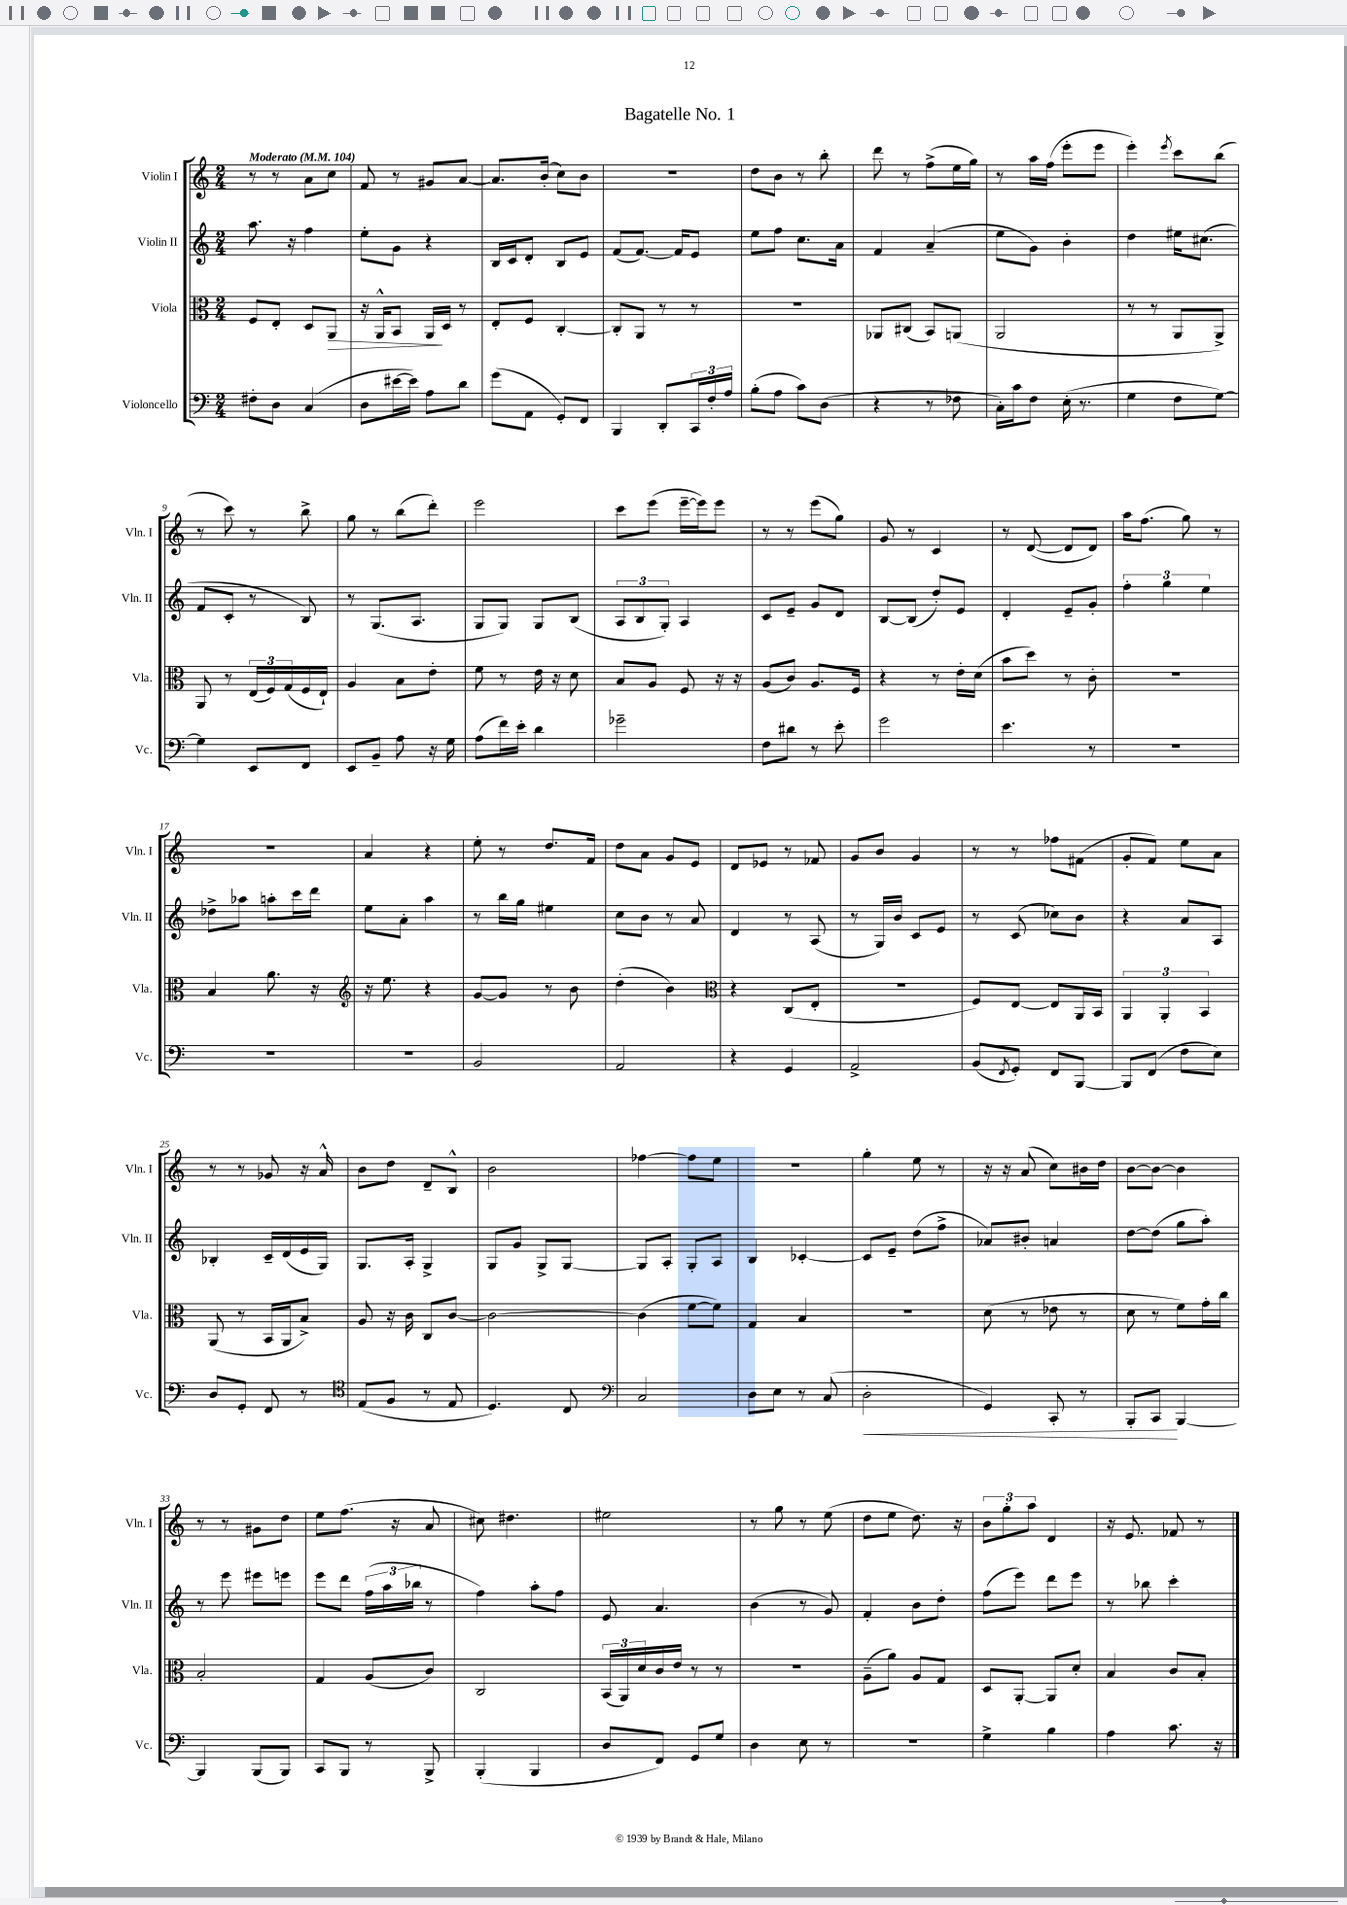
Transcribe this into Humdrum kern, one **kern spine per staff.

**kern	**dynam	**kern	**dynam	**kern	**kern
*part4	*part4	*part3	*part3	*part2	*part1
*staff4	*staff4	*staff3	*staff3	*staff2	*staff1
*I"Violoncello	*	*I"Viola	*	*I"Violin II	*I"Violin I
*I'Vc.	*	*I'Vla.	*	*I'Vln. II	*I'Vln. I
*clefF4	*	*clefC3	*	*clefG2	*clefG2
*k[]	*	*k[]	*	*k[]	*k[]
*M2/4	*	*M2/4	*	*M2/4	*M2/4
*MM104	*	*MM104	*	*MM104	*MM104
=1	=1	=1	=1	=1	=1
!	!	!	!	!	!LO:TX:a:B:t=Moderato
8F#X'\L	.	8F/L	.	8.aa\	8r
8D\J	.	8E'/J	.	.	8r
.	.	.	.	16r	.
(4C/	.	8D/L	.	4ff\	8a\L
!	!	!	!LO:HP:b	!	!
.	.	8AA/J	>	.	8cc\J
=2	=2	=2	=2	=2	=2
8D\L	.	16r	.	8ee'\L	8f/
.	.	16AA^^/KL	.	.	.
[16e#X\L	.	8BB/J	.	8g\J	8r
16e#\JJ])	.	.	.	.	.
8A\L	.	16AA/LL	.	4r	8g#X/L
.	.	16D/JJ	]	.	.
8d\J	.	8r	.	.	[8a/J
=3	=3	=3	=3	=3	=3
(8g\L	.	8E'/L	.	16B/LL	8.a/L]
.	.	.	.	16c/J	.
8AA\J	.	8F/J	.	8d'/J	.
.	.	.	.	.	(16b'/Jk
8GG'/L)	.	[4C'/	.	8B/L	8cc\L)
8FF/J	.	.	.	8e/J	8b\J
=4	=4	=4	=4	=4	=4
4BBB/	.	8C'/L]	.	(8f/L	2r
.	.	8AA/J	.	[8.f/J)	.
8DD'/L	.	8r	.	.	.
.	.	.	.	16f/KL]	.
24CC/L	.	8r	.	8e/J	.
24F'/	.	.	.	.	.
24A/JJ	.	.	.	.	.
=5	=5	=5	=5	=5	=5
(8B'\L	.	2r	.	8ee\L	8dd\L
8A\J	.	.	.	8ff\J	8b\J
8c\L)	.	.	.	8.cc\L	8r
(8D\J	.	.	.	.	8bb'\
.	.	.	.	16a\Jk	.
=6	=6	=6	=6	=6	=6
4r	.	8AA-X/L	.	4f/	8ddd\
.	.	(8C#X/J	.	.	8r
8r	.	8BB/L)	.	(4a~/	(8ff^\L
8F-X\	.	(8AAn/J	.	.	16ee\L
.	.	.	.	.	16gg\JJ)
=7	=7	=7	=7	=7	=7
16C'\LL)	.	2AA/	.	8ee\L	8r
16c\J	.	.	.	.	.
8F\J	.	.	.	8g\J)	16aa\LL
.	.	.	.	.	(16ff\JJ
(16E'\	.	.	.	4b'\	8eee'\L
8.r	.	.	.	.	.
.	.	.	.	.	8eee\J
=8	=8	=8	=8	=8	=8
4G\	.	8r	.	4dd\	4eee'\)
.	.	8r	.	.	.
.	.	.	.	.	8qeee/
8F\L	.	8AA/L	.	16ee#X\KL	8ccc\L
.	.	.	.	(8.cc#X\J	.
[8G\J)	.	8AA^/J)	.	.	(8bb\J
!!LO:LB:g=z
=9	=9	=9	=9	=9	=9
4G\]	.	8AA/	.	8f/L	8r
.	.	8r	.	8c'/J	8ccc\)
8EE/L	.	(24E/LL	.	8r	8r
.	.	24F/)	.	.	.
.	.	(24G/	.	.	.
8FF/J	.	16F/	.	8B/)	8bb^\
.	.	16E`/JJ)	.	.	.
=10	=10	=10	=10	=10	=10
8EE/L	.	4A/	.	8r	8gg\
8BB~/J	.	.	.	(8.G/L	8r
8A\	.	8B\L	.	.	(8bb\L
.	.	.	.	8.A/J	.
16r	.	8e'\J	.	.	8ddd'\J)
16G\	.	.	.	.	.
=11	=11	=11	=11	=11	=11
(8A\L	.	8f\	.	8G/L	2eee\
16f\L)	.	8r	.	8G/J)	.
16e'\JJ	.	.	.	.	.
4d\	.	16e\	.	8G/L	.
.	.	16r	.	.	.
.	.	8d\	.	(8B/J	.
=12	=12	=12	=12	=12	=12
2g-X~\	.	8B/L	.	12A/L	8ccc\L
.	.	.	.	12B/	.
.	.	8A/J	.	.	(8eee\J
.	.	.	.	12G'/J)	.
.	.	8F/	.	4A/	[16eee~\LL
.	.	.	.	.	16eee\J])
.	.	16r	.	.	8eee\J
.	.	16r	.	.	.
=13	=13	=13	=13	=13	=13
8F\L	.	(8A/L	.	8c/L	8r
8d#X\J	.	8c/J)	.	8e~/J	8r
8r	.	8.A/L	.	8g/L	(8eee\L
8e'\	.	.	.	8d/J	8gg\J)
.	.	16F/Jk	.	.	.
=14	=14	=14	=14	=14	=14
2g\	.	4r	.	[8B/L	8g/
.	.	.	.	(8B/J]	8r
.	.	8r	.	8dd'/L)	4c/
.	.	16e'\LL	.	8e/J	.
.	.	(16d\JJ	.	.	.
=15	=15	=15	=15	=15	=15
4.e\	.	8b\L	.	4d'/	8r
.	.	8dd\J)	.	.	([8d/
.	.	8r	.	8e~/L	8d/L]
8r	.	8c'\	.	8g'/J	8d/J)
=16	=16	=16	=16	=16	=16
2r	.	2r	.	6ff'\	16aa\KL
.	.	.	.	.	(8.ff\J
.	.	.	.	6gg\	.
.	.	.	.	.	8gg\)
.	.	.	.	6ee\	.
.	.	.	.	.	8r
!!LO:LB:g=z
=17	=17	=17	=17	=17	=17
2r	.	4B/	.	8dd-X^\L	2r
.	.	.	.	8aa-X\J	.
.	.	8.a\	.	8aan'\L	.
.	.	.	.	16ccc\L	.
.	.	16r	.	16ddd\JJ	.
=18	=18	=18	=18	=18	=18
*	*	*clefG2	*	*	*
2r	.	16r	.	8ee\L	4a/
.	.	8.ee\	.	.	.
.	.	.	.	8a'\J	.
.	.	4r	.	4aa\	4r
=19	=19	=19	=19	=19	=19
2BB/	.	[8g/L	.	8r	8ee'\
.	.	8g/J]	.	16bb\LL	8r
.	.	.	.	16gg\JJ	.
.	.	8r	.	4ee#X\	8.dd/L
.	.	8b\	.	.	.
.	.	.	.	.	16f/Jk
=20	=20	=20	=20	=20	=20
2AA/	.	(4dd'\	.	8cc\L	8dd\L
.	.	.	.	8b\J	8a\J
.	.	4b\)	.	8r	8g/L
.	.	.	.	8a/	8e/J
=21	=21	=21	=21	=21	=21
*	*	*clefC3	*	*	*
4r	.	4r	.	4d/	8d/L
.	.	.	.	.	8e-X/J
4GG/	.	(8C/L	.	8r	8r
.	.	8E'/J	.	(8A/	8f-X/
=22	=22	=22	=22	=22	=22
2AA^/	.	2r	.	8r	8g/L
.	.	.	.	16G/LL)	8b/J
.	.	.	.	16b/JJ	.
.	.	.	.	8c/L	4g/
.	.	.	.	8e/J	.
=23	=23	=23	=23	=23	=23
(8BB/L	.	8F/L)	.	8r	8r
8qFF/	.	.	.	.	.
8GG'/J)	.	[8E/J	.	(8c/	8r
8FF/L	.	8E/L]	.	8cc-X\L)	8ff-X\L
[8BBB/J	.	16AA/L	.	8b\J	(8f#X\J
.	.	16BB/JJ	.	.	.
=24	=24	=24	=24	=24	=24
8BBB/L]	.	6AA/	.	4r	8g'/L
(8FF/J	.	.	.	.	8f/J)
.	.	6AA'/	.	.	.
8F\L	.	.	.	8a/L	8ee\L
.	.	6BB/	.	.	.
8E\J)	.	.	.	8A/J	8a\J
!!LO:LB:g=z
=25	=25	=25	=25	=25	=25
8D/L	.	(8AA/	.	4B-X'/	8r
8GG'/J	.	8r	.	.	8r
8FF/	.	16BB/LL	.	16c~/LL	8g-X/
.	.	16AA/J	.	(16d/	.
8r	.	8B^/J)	.	16e/	16r
.	.	.	.	16G/JJ)	16a^^/
=26	=26	=26	=26	=26	=26
*clefC4	*	*	*	*	*
(8E/L	.	8A/	.	8.G/L	8b\L
8F/J	.	16r	.	.	8dd\J
.	.	16c\	.	16A'/Jk	.
8r	.	8C/L	.	4G^/	8d~/L
8E/	.	[8c/J	.	.	8B^^/J
=27	=27	=27	=27	=27	=27
4.D/)	.	2c\_	.	8G/L	2b\
.	.	.	.	8g/J	.
.	.	.	.	8G^/L	.
8C/	.	.	.	[8G/J	.
=28	=28	=28	=28	=28	=28
*clefF4	*	*	*	*	*
2C/	.	(4c\]	.	8G/L]	[4ff-X\
.	.	.	.	8A'/J	.
.	.	[8f\L	.	8G'/L	8ff-\L]
.	.	8f\J])	.	8A/J	8ee\J
=29	=29	=29	=29	=29	=29
8D\L	.	4G/	.	4B/	2r
8E\J	.	.	.	.	.
8r	.	4B/	.	[4c-X'/	.
(8C/	.	.	.	.	.
=30	=30	=30	=30	=30	=30
!	!LO:HP:b	!	!	!	!
2D'\	<	2r	.	8c-/L]	4gg'\
.	.	.	.	8e~/J	.
.	.	.	.	(8dd\L	8ee\
.	.	.	.	8ff^\J	8r
=31	=31	=31	=31	=31	=31
4GG/)	.	(8d\	.	8a-X/L)	16r
.	.	.	.	.	16r
.	.	8r	.	8b#X'/J	(8a/
8CC'/	.	8e-X\	.	4an/	8cc\L)
8r	.	8r	.	.	16b#X\L
.	.	.	.	.	16dd\JJ
=32	=32	=32	=32	=32	=32
8BBB'/L	.	8d\	.	[8dd\L	[8b\L
8CC/J	.	8r	.	(8dd\J]	8b\J_
[4BBB/	[	8f\L)	.	8gg\L	4b\]
.	.	16g'\L	.	8aa'\J)	.
.	.	16cc\JJ	.	.	.
!!LO:LB:g=z
=33	=33	=33	=33	=33	=33
4BBB/]	.	2B'/	.	8r	8r
.	.	.	.	8eee\	8r
(8BBB/L	.	.	.	8eee#X\L	8g#X\L
8BBB/J)	.	.	.	8eeen\J	8dd\J
=34	=34	=34	=34	=34	=34
8CC/L	.	4G/	.	8eee\L	8ee\L
8BBB/J	.	.	.	8ddd\J	(8.ff\J
8r	.	(8A/L	.	(24ff\LL	.
.	.	.	.	24aa\	.
.	.	.	.	.	16r
.	.	.	.	24bb-X\JJ	.
8BBB^/	.	8c/J)	.	8r	8a/
=35	=35	=35	=35	=35	=35
(4BBB'/	.	2C/	.	4ff\)	8cc#X\)
.	.	.	.	.	4.dd#X\
4BBB/	.	.	.	8aa'\L	.
.	.	.	.	8ff\J	.
=36	=36	=36	=36	=36	=36
8D/L	.	(24BB/LL	.	8e/	2ee#X\
.	.	24AA/)	.	.	.
.	.	24d/	.	.	.
8FF/J)	.	16c/	.	4.a/	.
.	.	16e/JJ	.	.	.
8GG/L	.	8r	.	.	.
8G/J	.	8r	.	.	.
=37	=37	=37	=37	=37	=37
4D\	.	2r	.	(4b\	8r
.	.	.	.	.	8gg\
8E\	.	.	.	8r	8r
8r	.	.	.	8g/)	(8ee\
=38	=38	=38	=38	=38	=38
2r	.	(8A~\L	.	4f'/	8dd\L
.	.	8a\J)	.	.	8ee\J
.	.	8A/L	.	8b\L	8.dd\)
.	.	8G/J	.	8dd'\J	.
.	.	.	.	.	16r
=39	=39	=39	=39	=39	=39
4G^\	.	8D/L	.	(8ff\L	12b\L
.	.	.	.	.	12gg'\
.	.	[8AA'/J	.	8eee\J)	.
.	.	.	.	.	12aa\J
4B\	.	8AA/L]	.	8ddd\L	4d/
.	.	8d'/J	.	8eee\J	.
=40	=40	=40	=40	=40	=40
4A\	.	4B/	.	8r	16r
.	.	.	.	.	8.e/
.	.	.	.	8bb-X\	.
8.c\	.	8c/L	.	4ccc'\	8f-X/
.	.	8B'/J	.	.	8r
16r	.	.	.	.	.
==	==	==	==	==	==
*-	*-	*-	*-	*-	*-
